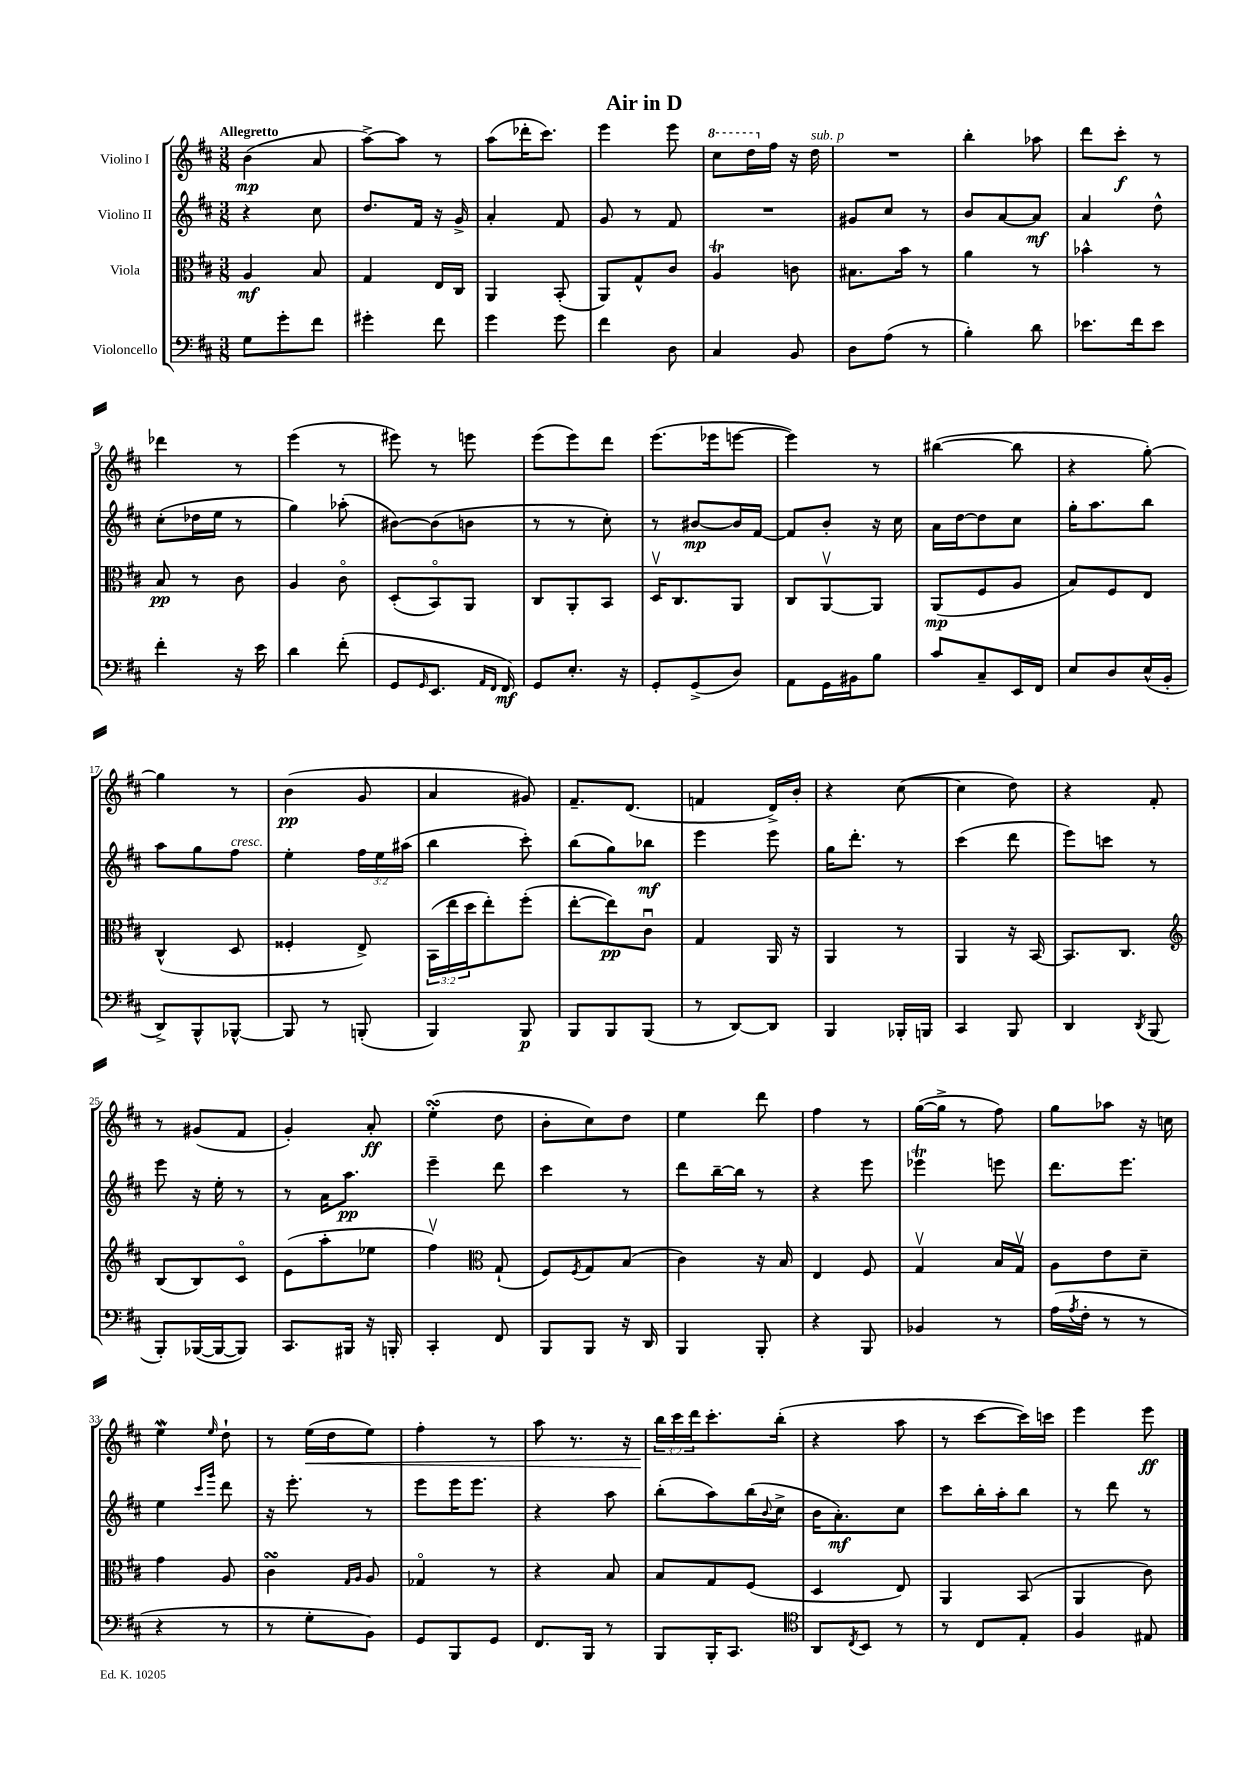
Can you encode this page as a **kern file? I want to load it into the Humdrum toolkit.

**kern	**dynam	**kern	**dynam	**kern	**dynam	**kern	**dynam
*part4	*part4	*part3	*part3	*part2	*part2	*part1	*part1
*staff4	*staff4	*staff3	*staff3	*staff2	*staff2	*staff1	*staff1
*I"Violoncello	*	*I"Viola	*	*I"Violino II	*	*I"Violino I	*
*clefF4	*	*clefC3	*	*clefG2	*	*clefG2	*
*k[f#c#]	*	*k[f#c#]	*	*k[f#c#]	*	*k[f#c#]	*
*M3/8	*	*M3/8	*	*M3/8	*	*M3/8	*
=1	=1	=1	=1	=1	=1	=1	=1
!	!	!	!	!	!	!LO:TX:a:B:t=Allegretto	!
8G\L	.	4A/	mf	4r	.	(4b\	mp
8g'\	.	.	.	.	.	.	.
8f#\J	.	8B/	.	8cc#\	.	8a/	.
=2	=2	=2	=2	=2	=2	=2	=2
4g#X'\	.	4G/	.	8.dd/L	.	[8aa^\L)	.
.	.	.	.	.	.	8aa\J]	.
.	.	.	.	16f#/Jk	.	.	.
8f#\	.	16E/LL	.	16r	.	8r	.
.	.	16C#/JJ	.	16g^/	.	.	.
=3	=3	=3	=3	=3	=3	=3	=3
4g\	.	4AA/	.	4a'/	.	(8aa\L	.
.	.	.	.	.	.	16ddd-X'\K	.
.	.	.	.	.	.	8.ccc#\J)	.
8g\	.	(8BB'/	.	8f#/	.	.	.
=4	=4	=4	=4	=4	=4	=4	=4
4f#\	.	8AA/L)	.	8g/	.	4eee\	.
.	.	8G^^/	.	8r	.	.	.
8D\	.	8c#/J	.	8f#/	.	8eee\	.
=5	=5	=5	=5	=5	=5	=5	=5
*	*	*	*	*	*	*8va	*
4C#/	.	4AT/	.	4.r	.	8ccc#\L	.
.	.	.	.	.	.	16ddd\L	.
*	*	*	*	*	*	*X8va	*
.	.	.	.	.	.	16ff#\JJ	.
8BB/	.	8cn\	.	.	.	16r	.
!	!	!	!	!	!	!LO:TX:a:i:t=sub. p	!
.	.	.	.	.	.	16dd\	.
=6	=6	=6	=6	=6	=6	=6	=6
8D\L	.	8.B#X\L	.	8g#X/L	.	4.r	.
(8A\J	.	.	.	8cc#/J	.	.	.
.	.	16b\Jk	.	.	.	.	.
8r	.	8r	.	8r	.	.	.
=7	=7	=7	=7	=7	=7	=7	=7
4B'\)	.	4a\	.	8b/L	.	4bb'\	.
.	.	.	.	[8a/	.	.	.
8d\	.	8r	.	8a/J]	mf	8aa-X\	.
=8	=8	=8	=8	=8	=8	=8	=8
8.e-X\L	.	4b-X^^\	.	4a/	.	8ddd\L	.
.	.	.	.	.	.	8ccc#'\J	f
16f#\k	.	.	.	.	.	.	.
8e-\J	.	8r	.	8dd^^\	.	8r	.
!!LO:LB:g=z
=9	=9	=9	=9	=9	=9	=9	=9
4f#'\	.	8B/	pp	(8cc#'\L	.	4ddd-X\	.
.	.	8r	.	16dd-X\L	.	.	.
.	.	.	.	16ee\JJ	.	.	.
16r	.	8c#\	.	8r	.	8r	.
16e\	.	.	.	.	.	.	.
=10	=10	=10	=10	=10	=10	=10	=10
4d\	.	4A/	.	4gg\)	.	(4eee\	.
(8f#'\	.	8c#\	.	(8aa-X'\	.	8r	.
=11	=11	=11	=11	=11	=11	=11	=11
8GG/L	.	(8D'/L	.	[8b#X\L)	.	8eee#X\)	.
16qqGG/	.	.	.	.	.	.	.
8.EE/J	.	8BB/)	.	(8b#\]	.	8r	.
.	.	8AA/J	.	8bn\J	.	8eeen\	.
16qqAA/LL	.	.	.	.	.	.	.
16qqFF#/JJ	.	.	.	.	.	.	.
16FF#/)	mf	.	.	.	.	.	.
=12	=12	=12	=12	=12	=12	=12	=12
8GG/L	.	8C#/L	.	8r	.	(8eee\L	.
8.E'/J	.	8AA'/	.	8r	.	8eee\)	.
.	.	8BB/J	.	8cc#'\)	.	8ddd\J	.
16r	.	.	.	.	.	.	.
=13	=13	=13	=13	=13	=13	=13	=13
8GG'/L	.	16Dv/KL	.	8r	.	(8.eee\L	.
.	.	8.C#/	.	.	.	.	.
(8GG^/	.	.	.	[8b#X/L	mp	.	.
.	.	.	.	.	.	16eee-X\k	.
8D/J)	.	8AA/J	.	16b#/L]	.	[8eeen\J	.
.	.	.	.	[16f#/JJ	.	.	.
=14	=14	=14	=14	=14	=14	=14	=14
8AA\L	.	8C#/L	.	8f#/L]	.	4eee\])	.
16GG\L	.	[8AAv/	.	8b'/J	.	.	.
16BB#X\J	.	.	.	.	.	.	.
8B\J	.	8AA/J]	.	16r	.	8r	.
.	.	.	.	16cc#\	.	.	.
=15	=15	=15	=15	=15	=15	=15	=15
8c#/L	.	(8AA/L	mp	16a\LL	.	([4bb#X\	.
.	.	.	.	[16dd\J	.	.	.
8C#~/	.	8F#/	.	8dd\]	.	.	.
16EE/L	.	8A/J	.	8cc#\J	.	8bb#\]	.
16FF#/JJ	.	.	.	.	.	.	.
=16	=16	=16	=16	=16	=16	=16	=16
8E/L	.	8B/L)	.	16gg'\KL	.	4r	.
.	.	.	.	8.aa\	.	.	.
8D/	.	8F#/	.	.	.	.	.
(16E^^/L	.	8E/J	.	8bb\J	.	[8gg'\)	.
16BB'/JJ	.	.	.	.	.	.	.
!!LO:LB:g=z
=17	=17	=17	=17	=17	=17	=17	=17
8DD^/L)	.	(4C#^^/	.	8aa\L	.	4gg\]	.
8BBB^^/	.	.	.	8gg\	.	.	.
!	!	!	!	!LO:TX:a:i:t=cresc.	!	!	!
[8BBB-X^^/J	.	8D/	.	8ff#\J	.	8r	.
=18	=18	=18	=18	=18	=18	=18	=18
8BBB-/]	.	4F##X'/	.	4ee'\	.	(4b\	pp
8r	.	.	.	.	.	.	.
(8BBBn'/	.	8E^/)	.	24ff#\LL	.	8g/	.
.	.	.	.	24ee\	.	.	.
.	.	.	.	(24aa#X\JJ	.	.	.
=19	=19	=19	=19	=19	=19	=19	=19
4BBB/)	.	(24BB\LL	.	4bb\	.	4a/	.
.	.	24ee\	.	.	.	.	.
.	.	24dd\J	.	.	.	.	.
.	.	8ee'\)	.	.	.	.	.
8BBB/	p	(8ff#'\J	.	8ccc#'\)	.	8g#X/)	.
=20	=20	=20	=20	=20	=20	=20	=20
8BBB/L	.	[8ee'\L	.	(8bb\L	.	8.f#~/L	.
8BBB/	.	8ee\])	pp	8gg\)	.	.	.
.	.	.	.	.	.	(8.d/J	.
(8BBB/J	.	8c#u\J	.	8bb-X\J	mf	.	.
=21	=21	=21	=21	=21	=21	=21	=21
8r	.	4G/	.	4eee\	.	4fn/	.
[8DD/L)	.	.	.	.	.	.	.
8DD/J]	.	16AA/	.	8eee\	.	16d^/LL)	.
.	.	16r	.	.	.	16b'/JJ	.
=22	=22	=22	=22	=22	=22	=22	=22
4BBB/	.	4AA/	.	16gg\KL	.	4r	.
.	.	.	.	8.ddd'\J	.	.	.
16BBB-X'/LL	.	8r	.	8r	.	([8cc#\	.
16BBBn/JJ	.	.	.	.	.	.	.
=23	=23	=23	=23	=23	=23	=23	=23
4CC#/	.	4AA/	.	(4ccc#\	.	4cc#\]	.
8BBB/	.	16r	.	8ddd\	.	8dd\)	.
.	.	[16BB/	.	.	.	.	.
=24	=24	=24	=24	=24	=24	=24	=24
4DD/	.	8.BB/L]	.	8eee\L)	.	4r	.
.	.	.	.	8cccn\J	.	.	.
.	.	8.C#/J	.	.	.	.	.
8qDD/	.	.	.	.	.	.	.
(8BBB/	.	.	.	8r	.	8f#'/	.
!!LO:LB:g=z
=25	=25	=25	=25	=25	=25	=25	=25
*	*	*clefG2	*	*	*	*	*
8BBB'/L)	.	(8B/L	.	8eee\	.	8r	.
([16BBB-X/L	.	8B/)	.	16r	.	(8g#X/L	.
16BBB-/J_	.	.	.	16ee'\	.	.	.
8BBB-/J])	.	8c#/J	.	8r	.	8f#/J	.
=26	=26	=26	=26	=26	=26	=26	=26
8.CC#/L	.	(8e\L	.	8r	.	4g'/)	.
.	.	8aa'\	.	16a\KL	.	.	.
16BBB#X/Jk	.	.	.	8.aa\J	pp	.	.
16r	.	8ee-X\J	.	.	.	8a'/	ff
16BBBn'/	.	.	.	.	.	.	.
=27	=27	=27	=27	=27	=27	=27	=27
4CC#'/	.	4ff#v\)	.	4eee~\	.	(4eesSSS'\	.
*	*	*clefC3	*	*	*	*	*
8FF#/	.	(8G`/	.	8ddd\	.	8dd\	.
=28	=28	=28	=28	=28	=28	=28	=28
8BBB/L	.	8F#/L)	.	4ccc#\	.	8b'\L	.
.	.	8qF#/	.	.	.	.	.
8BBB/J	.	8G/	.	.	.	8cc#\)	.
16r	.	(8B/J	.	8r	.	8dd\J	.
16DD/	.	.	.	.	.	.	.
=29	=29	=29	=29	=29	=29	=29	=29
4BBB/	.	4c#\)	.	8ddd\L	.	4ee\	.
.	.	.	.	[16bb~\L	.	.	.
.	.	.	.	16bb\JJ]	.	.	.
8BBB'/	.	16r	.	8r	.	8ddd\	.
.	.	16B/	.	.	.	.	.
=30	=30	=30	=30	=30	=30	=30	=30
4r	.	4E/	.	4r	.	4ff#\	.
8BBB/	.	8F#/	.	8eee\	.	8r	.
=31	=31	=31	=31	=31	=31	=31	=31
4BB-X/	.	4Gv/	.	4eee-XT\	.	([16gg\LL	.
.	.	.	.	.	.	16gg^\JJ]	.
.	.	.	.	.	.	8r	.
8r	.	16B/LL	.	8eeen\	.	8ff#\)	.
.	.	16Gv/JJ	.	.	.	.	.
=32	=32	=32	=32	=32	=32	=32	=32
(16A\LL	.	8A\L	.	8.ddd\L	.	8gg\L	.
8qA/	.	.	.	.	.	.	.
16F#'\JJ	.	.	.	.	.	.	.
8r	.	8e\	.	.	.	8aa-X\J	.
.	.	.	.	8.eee\J	.	.	.
8r	.	8d~\J	.	.	.	16r	.
.	.	.	.	.	.	16ccn\	.
!!LO:LB:g=z
=33	=33	=33	=33	=33	=33	=33	=33
4r	.	4g\	.	4ee\	.	4eeW\	.
.	.	.	.	16qqccc#/LL	.	.	.
.	.	.	.	16qqggg/JJ	.	16qqee/	.
8r	.	8A/	.	8ddd\	.	8dd`\	.
=34	=34	=34	=34	=34	=34	=34	=34
8r	.	4c#sSsS\	.	16r	.	8r	.
.	.	.	.	8.eee'\	.	.	.
!	!	!	!	!	!	!	!LO:HP:b
8G'\L	.	.	.	.	.	(16ee\LL	<
.	.	.	.	.	.	16dd\J	.
.	.	16qqG/LL	.	.	.	.	.
.	.	16qqA/JJ	.	.	.	.	.
8BB\J)	.	8A/	.	8r	.	8ee\J)	.
=35	=35	=35	=35	=35	=35	=35	=35
8GG/L	.	4G-X/	.	8eee\L	.	4ff#'\	.
8BBB/	.	.	.	16eee\K	.	.	.
.	.	.	.	8.eee\J	.	.	.
8GG/J	.	8r	.	.	.	8r	.
=36	=36	=36	=36	=36	=36	=36	=36
8.FF#/L	.	4r	.	4r	.	8aa\	.
.	.	.	.	.	.	8.r	.
16BBB/Jk	.	.	.	.	.	.	.
8r	.	8B/	.	8aa\	.	.	.
.	.	.	.	.	.	16r	.
=37	=37	=37	=37	=37	=37	=37	=37
8BBB/L	.	8B/L	.	(8bb'\L	.	24bb\LL	.
.	.	.	.	.	.	24ccc#\	[
.	.	.	.	.	.	24ddd\J	.
16BBB'/K	.	8G/	.	8aa\)	.	8.ccc#'\	.
8.CC#/J	.	.	.	.	.	.	.
.	.	(8F#/J	.	(16bb\L	.	.	.
.	.	.	.	8qqb/	.	.	.
.	.	.	.	16cc#^\JJ	.	(16bb'\Jk	.
=38	=38	=38	=38	=38	=38	=38	=38
*clefC4	*	*	*	*	*	*	*
8AA/L	.	4D/	.	16b\KL	.	4r	.
.	.	.	.	8.a'\)	mf	.	.
8qC#/	.	.	.	.	.	.	.
8BB/J	.	.	.	.	.	.	.
8r	.	8E/)	.	8cc#\J	.	8aa\	.
=39	=39	=39	=39	=39	=39	=39	=39
8r	.	4AA/	.	8ccc#\L	.	8r	.
8C#/L	.	.	.	16bb'\L	.	[8ccc#\L	.
.	.	.	.	16aa'\J	.	.	.
8E'/J	.	(8BB/	.	8bb\J	.	16ccc#\L])	.
.	.	.	.	.	.	16cccn\JJ	.
=40	=40	=40	=40	=40	=40	=40	=40
4F#/	.	4AA/	.	8r	.	4eee\	.
.	.	.	.	8ddd\	.	.	.
8E#X/	.	8c#\)	.	8r	.	8eee\	ff
==	==	==	==	==	==	==	==
*-	*-	*-	*-	*-	*-	*-	*-
